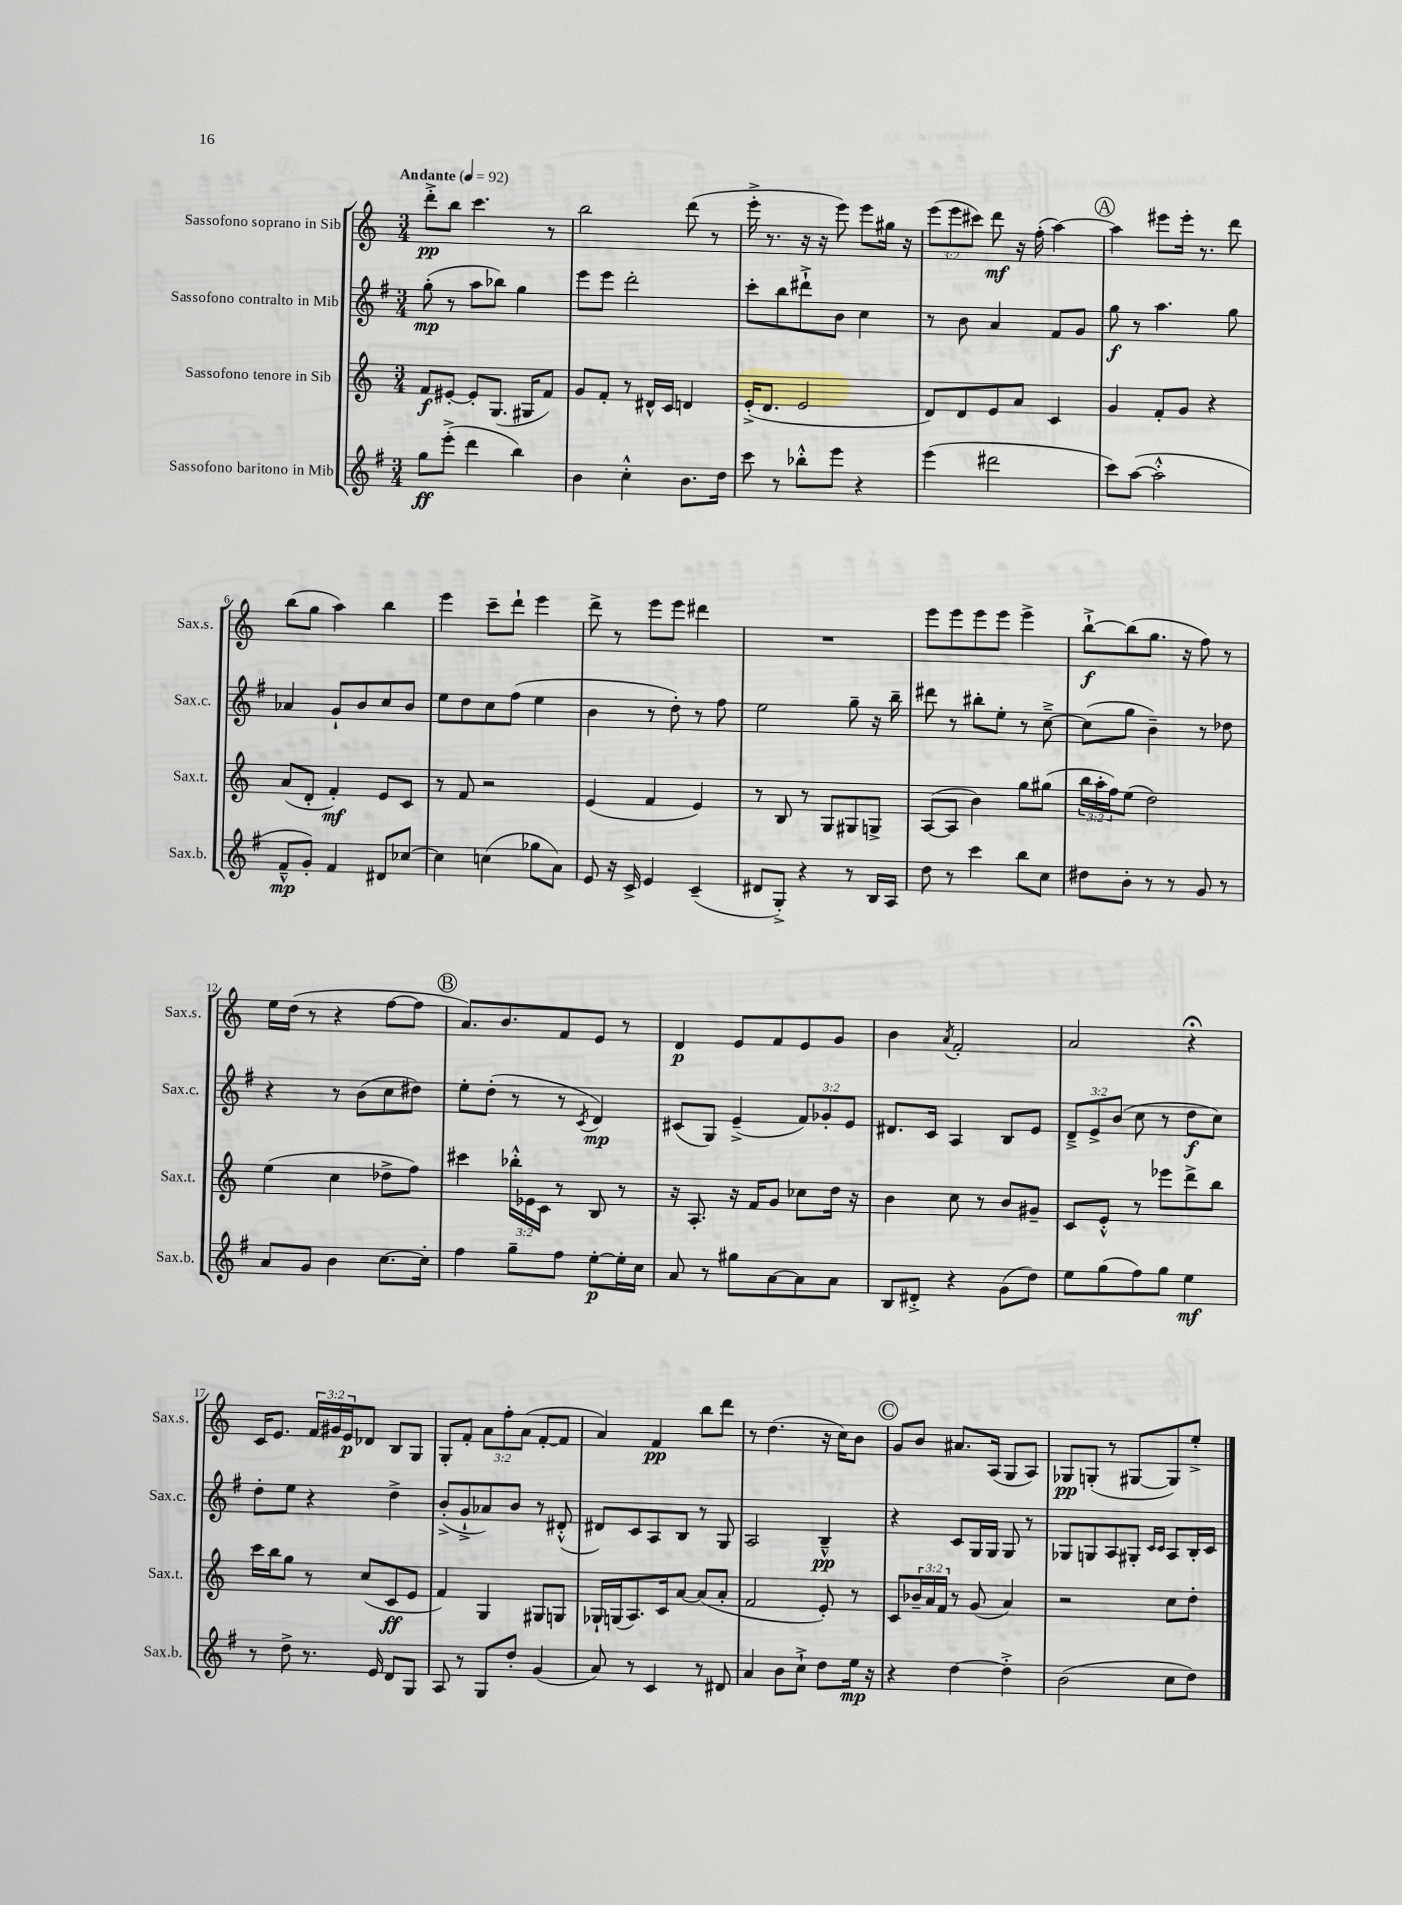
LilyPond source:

<<
\new StaffGroup <<
\new Staff = "s0" \with { instrumentName = "Sassofono soprano in Sib" shortInstrumentName = "Sax.s." } {
    \clef treble \key c \major \numericTimeSignature \time 3/4 \override Staff.TupletNumber.text = #tuplet-number::calc-fraction-text \tempo "Andante" 4 = 92
    d'''8-.->\pp b''8 c'''4. r8 |
    b''2 d'''8( r8 |
    e'''16-.-> r8. r16 r16 e'''8) e'''8 gis''16 r16 |
    \tuplet 3/2 { e'''8( e'''8 cis'''8) } d'''8\mf r16 f''16-.( a''4~) |
    \mark \markup { \circle "A" } a''4 eis'''8 eis'''16-. r8. d'''8 |
    b''8( g''8 a''4) b''4 |
    e'''4 c'''8-- d'''8-! e'''4 |
    d'''8-> r8 e'''8 e'''8 dis'''4 |
    R2. |
    e'''8 e'''8 e'''8 e'''8 e'''4-> |
    b''8~-!->\f b''8( g''8. r16 f''8) r8 |
    e''16 d''16( r8 r4 f''8~ f''8 |
    \mark \markup { \circle "B" } a'8.) b'8. f'8 e'8 r8 |
    d'4\p e'8 f'8 e'8 g'8 |
    b'4 \acciaccatura { a'8 } f'2-. |
    a'2 r4\fermata |
    c'16 e'8. \tuplet 3/2 { f'16 gis'16 e'16\p } des'8 b8 g8 |
    g8-. f'8-. \tuplet 3/2 { a'8 f''8-. a'8( } f'8~-. f'8 |
    a'4) f'4\pp b''8 d'''8 |
    r8 d''4.( r16 c''16) b'8 |
    \mark \markup { \circle "C" } g'8 b'8 ais'8. a16( g8 a8) |
    ges8\pp g8-.( r8 gis8~ gis8) e''8-.-> \bar "|." |
}
\new Staff = "s1" \with { instrumentName = "Sassofono contralto in Mib" shortInstrumentName = "Sax.c." } {
    \clef treble \key g \major \numericTimeSignature \time 3/4 \override Staff.TupletNumber.text = #tuplet-number::calc-fraction-text
    g''8-.\mp( r8 a''8 bes''8) g''4 |
    e'''8 e'''8 d'''2-. |
    c'''8-. b''8 dis'''8-!-> b'8 c''4 |
    r8 b'8 a'4 fis'8 g'8 |
    \mark \markup { \circle "A" } g''8\f r8 a''4. g''8 |
    aes'4 g'8-! b'8 c''8 b'8 |
    e''8 d''8 c''8 fis''8( e''4 |
    b'4 r8 d''8-.) r8 fis''8 |
    e''2 g''8-- r16 b''16-- |
    dis'''8 r8 bis''8-. e''8-. r8 c''8~---> |
    c''8( g''8 b'4--) r8 des''8 |
    r4 r8 b'8( c''8 dis''8) |
    \mark \markup { \circle "B" } e''8-. d''8-.( r8 r8 \acciaccatura { c'8 } d'4\mp) |
    cis'8( g8) e'4--->( \tuplet 3/2 { fis'8) ges'8-. e'8 } |
    dis'8. c'16 a4 b8 e'8 |
    \tuplet 3/2 { d'8---> e'8-> b'8( } c''8 r8 d''8\f c''8) |
    d''8-. e''8 r4 d''4-> |
    b'8-.->( g'8-!-> aes'8) b'8 r8 dis'8-.-^( |
    dis'8) c'8 a8 b8 r8 g8 |
    a2 b4---^\pp |
    \mark \markup { \circle "C" } r4 c'8 g16 g16 g8 r8 |
    ges8 g8 a8 gis8-. \grace { c'16 c'16 } a8 b16-. c'16 \bar "|." |
}
\new Staff = "s2" \with { instrumentName = "Sassofono tenore in Sib" shortInstrumentName = "Sax.t." } {
    \clef treble \key c \major \numericTimeSignature \time 3/4 \override Staff.TupletNumber.text = #tuplet-number::calc-fraction-text
    f'8\f eis'8~-. eis'8-. g8.( gis16 f'8) |
    g'8 f'8-. r8 dis'16-^ c'16 d'4 |
    e'16-.->( d'8. e'2 |
    d'8) d'8 e'8 a'8 c'4 |
    \mark \markup { \circle "A" } g'4 f'8-. g'8 r4 |
    a'8( d'8-. f'4-.\mf) e'8 c'8 |
    r8 f'8 r2 |
    e'4( f'4 e'4) |
    r8 b8 r8 g8 gis8 g8-> |
    a8~( a8 b'4) g''8 gis''8( |
    \tuplet 3/2 { b''16 a''16-. f''16) } e''8( d''2) |
    e''4( c''4 des''8-> f''8) |
    \mark \markup { \circle "B" } cis'''4 \tuplet 3/2 { bes''16-.-^ ees'16 c'16 } r8 b8 r8 |
    r16 a8.-. r16 f'16 g'8 ces''8 d''16 r16 |
    b'4 c''8 r8 b'8 gis'8-- |
    c'8 e'8-.-^ r8 ees'''8 d'''8-> b''8 |
    c'''16 b''16 g''8 r8 c''8( c'8\ff e'8 |
    f'4) g4 gis8 g8 |
    ges16-! g16( a8.) c'16 a'8~ a'8( a'8-. |
    f'2 e'8-.) r8 |
    \mark \markup { \circle "C" } c'8 \tuplet 3/2 { bes'16-- a'16 f'16 } r8 g'8( a'4) |
    r2 c''8 d''8-. \bar "|." |
}
\new Staff = "s3" \with { instrumentName = "Sassofono baritono in Mib" shortInstrumentName = "Sax.b." } {
    \clef treble \key g \major \numericTimeSignature \time 3/4
    g''8\ff e'''8-.->( d'''4 b''4) |
    b'4 c''4-.-^ b'8. d''16 |
    c'''8 r8 bes''8-.-^ e'''8 r4 |
    e'''4( dis'''2 |
    \mark \markup { \circle "A" } c'''8) a''8~( a''2-.-^ |
    fis'8---^\mp g'8-.) fis'4 dis'8 ces''8~ |
    ces''4 c''4( ges''8 a'8) |
    e'8 r16 c'16-> e'4 c'4--( |
    dis'8 g8-.->) r4 r8 b16 a16 |
    d''8 r8 c'''4 b''8 c''8 |
    dis''8 b'8-. r8 r8 g'8 r8 |
    a'8 g'8 b'4 c''8.~ c''16-. |
    \mark \markup { \circle "B" } fis''4 g''8-- fis''8 e''8~-.\p e''16-. c''16 |
    a'8 r8 gis''8 a'8~ a'8 a'8 |
    b8 dis'8-.-> r4 g'8( d''8) |
    e''8 g''8( fis''8) g''8 e''4\mf |
    r8 d''8-> r8. e'16 d'8 g8 |
    a8 r8 g8 d''8-. g'4( |
    a'8) r8 c'4 r8 dis'8 |
    a'4 b'8 c''8-!-> d''8 e''16\mp r16 |
    \mark \markup { \circle "C" } r4 d''4~ d''4-.-> |
    b'2( c''8 d''8) \bar "|." |
}
>>
>>
